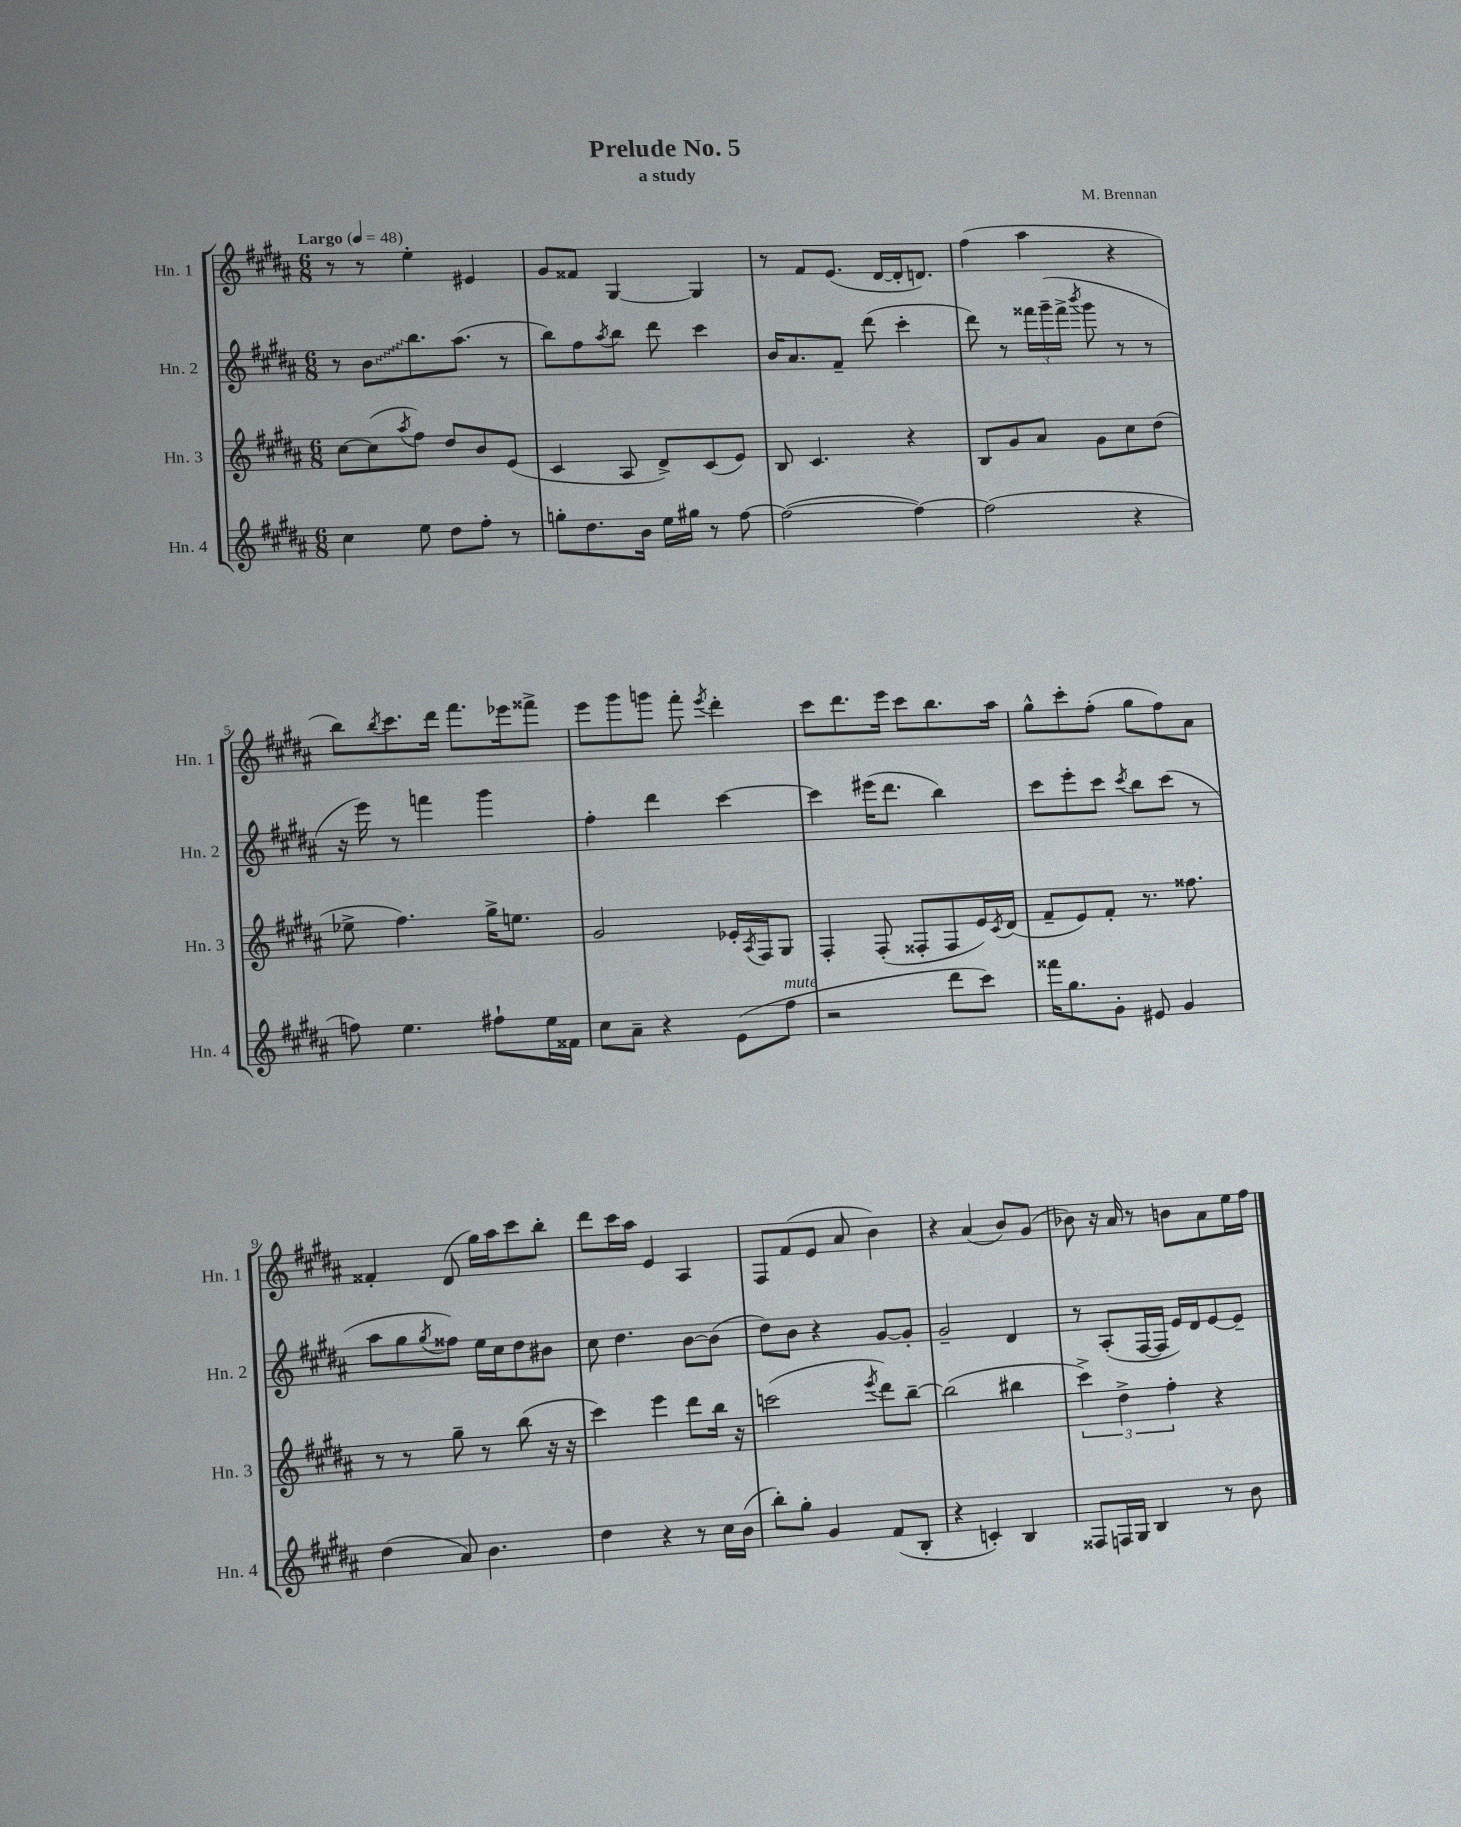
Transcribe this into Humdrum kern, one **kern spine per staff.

**kern	**kern	**kern	**kern
*staff4	*staff3	*staff2	*staff1
*clefG2	*clefG2	*clefG2	*clefG2
*k[f#c#g#d#a#]	*k[f#c#g#d#a#]	*k[f#c#g#d#a#]	*k[f#c#g#d#a#]
*M6/8	*M6/8	*M6/8	*M6/8
*MM48	*MM48	*MM48	*MM48
4cc#	[8cc#	8r	8r
.	(8cc#]	8b	8r
.	8qaa#	.	.
8ee	8ff#)	8.bb	4ee'
8dd#	8dd#	.	.
.	.	(8.aa#	.
8ff#'	8b	.	4e#
8r	(8e	8r	.
=	=	=	=
8gg'	4c#	8bb)	8g#
8.dd#	.	8ff#	8f##
.	.	8qaa#	.
.	8A#	8bb	[4G#
16b	.	.	.
16ee	8d#^)	8ddd#	.
16gg#	.	.	.
8r	(8c#	4ccc#	4G#]
[8ff#	8e)	.	.
=	=	=	=
(2ff#_	8B	16b	8r
.	.	8.a#	.
.	4.c#	.	8f#
.	.	8f#~	(8.e
.	.	(8ddd#	.
.	.	.	[16d#
4ff#_)	4r	4ccc#'	16d#']
.	.	.	8.d)
=	=	=	=
(2ff#]	8B	8ddd#)	(4ff#
.	8g#	8r	.
.	8a#	24fff##	4aa#
.	.	(24ggg#~	.
.	.	24fff##^	.
.	.	8qbbb	.
.	8g#	8ggg#	.
4r	8cc#	8r	4r
.	(8dd#	8r	.
=	=	=	=
8ff)	8ee-^	16r	8bb)
.	.	16eee)	.
.	.	.	8qbb
4.ee	4.ff#)	8r	8.ccc#
.	.	4fff	.
.	.	.	16ddd#
.	.	.	8.fff#
8ff#`	16gg#^	4ggg#	.
.	8.ee	.	16eee-
16ee	.	.	8fff##^
16f##	.	.	.
=	=	=	=
8cc#	2g#	4ff#'	8eee
8a#~	.	.	8ggg#
4r	.	4ddd#	8ggg
.	.	.	8fff#'
.	.	.	8qeee
(8e	16e-'	[4ccc#	4ddd#'
.	8qA#	.	.
.	16F#	.	.
8ff#	8G#	.	.
=	=	=	=
2r	4F#'	4ccc#]	8ccc#
.	.	.	8.ddd#
.	(8F#'	(16eee#	.
.	.	8.ddd#	16eee
.	8F##'	.	8ccc#
8ddd#	8F##	4bb)	8.bb
8ccc#)	16e)	.	.
.	8qc#	.	.
.	(16d#	.	16aa#
=	=	=	=
16fff##	8f#~	8ccc#	8gg#^^
8.gg#	.	.	.
.	8e)	8eee'	8ccc#'
8g#'	8f#'	8ccc#	(8ff#'
.	.	8qccc#	.
8e#	8.r	8bb	8gg#
4g#	.	(8ccc#	8ff#)
.	8.ff##	.	.
.	.	8r	8a#
=	=	=	=
(4dd#	8r	8aa#	4f##'
.	8r	8gg#	.
.	.	8qgg#	.
8a#)	8gg#~	8ff##)	(8d#
4.b	8r	16ee	16gg#)
.	.	16cc#	16aa#
.	(8bb	8dd#	8ccc#
.	16r	8b#	8bb'
.	16r	.	.
=	=	=	=
4dd#	4ccc#)	8cc#	8ddd#
.	.	4.dd#	16ccc#
.	.	.	16aa#
4r	4eee	.	4e
8r	8ddd#	[8b	4A#
16cc#	16bb	(8b]	.
(16b	16r	.	.
=	=	=	=
8bb')	(2ccc	8dd#)	8F#
8gg#'	.	8b	(8f#
4g#	.	4r	8e
.	.	.	8a#
.	8qeee	.	.
(8f#	8ddd#)	[8g#	4b)
8B'	[8bb~	8g#']	.
=	=	=	=
4r	(2bb]	2g#~	4r
4c')	.	.	(4a#
4B	4bb#	4d#	8b)
.	.	.	(8g#
=	=	=	=
8F##	6ccc#^)	8r	8b-)
16F	.	(8A#'	16r
.	6dd#^	.	.
16G#	.	.	16a#
4B	.	[16F#	8r
.	.	16F#]	.
.	6ff#'	.	.
.	.	16e)	8b
.	.	16d#	.
8r	4r	[8e	8a#
8b	.	8e~]	16ee
.	.	.	16ff#
==	==	==	==
*-	*-	*-	*-
